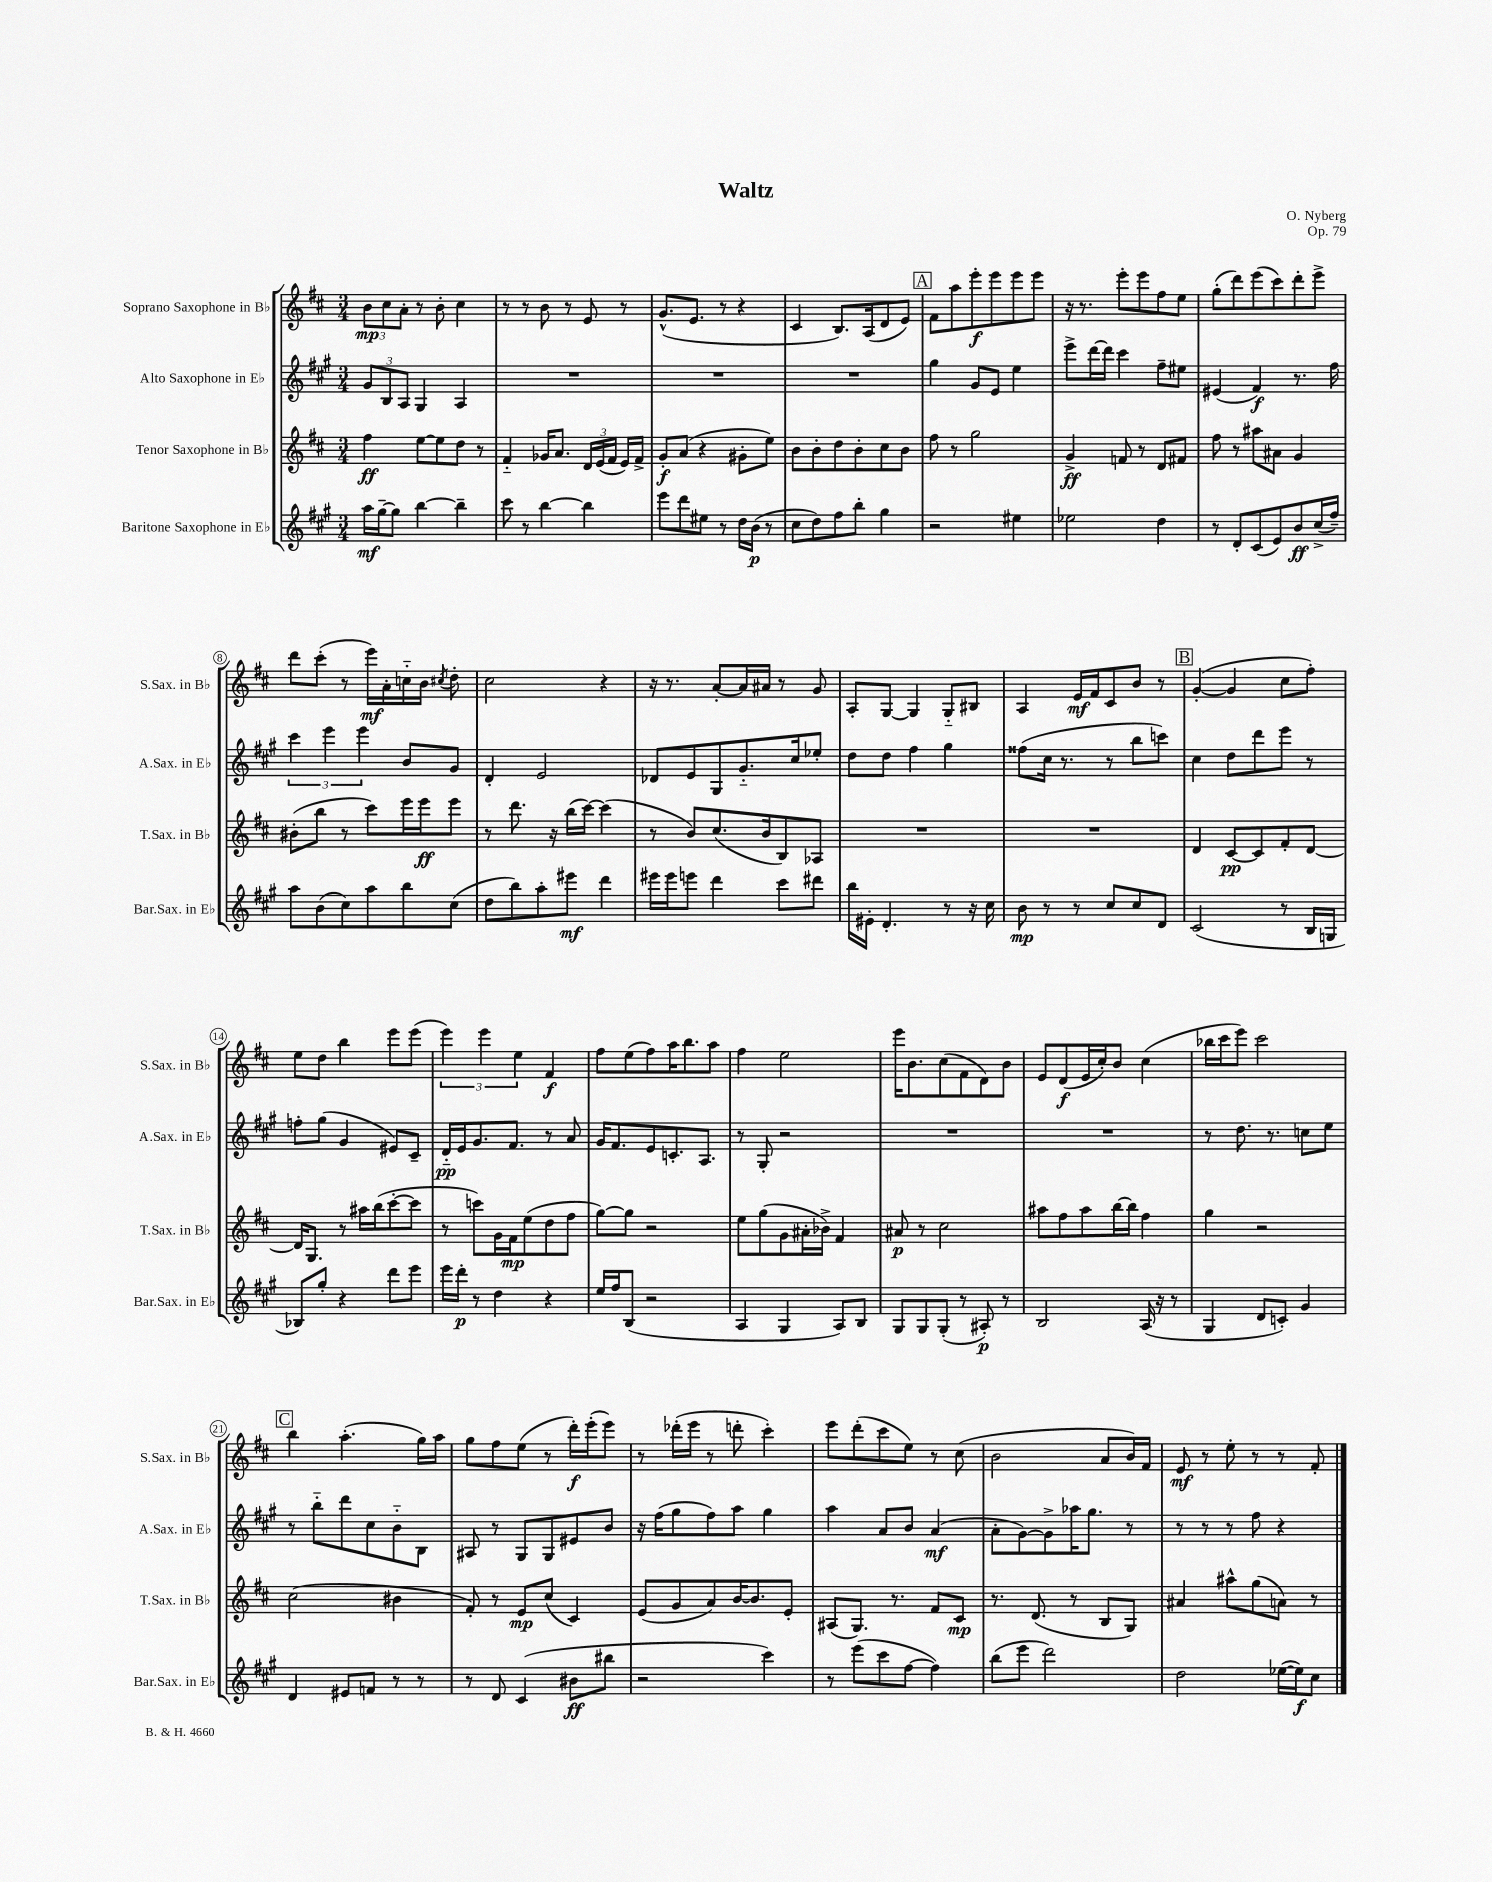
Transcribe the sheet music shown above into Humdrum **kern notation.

**kern	**dynam	**kern	**dynam	**kern	**dynam	**kern	**dynam
*part4	*part4	*part3	*part3	*part2	*part2	*part1	*part1
*staff4	*staff4	*staff3	*staff3	*staff2	*staff2	*staff1	*staff1
*I"Baritone Saxophone in E♭	*	*I"Tenor Saxophone in B♭	*	*I"Alto Saxophone in E♭	*	*I"Soprano Saxophone in B♭	*
*I'Bar.Sax. in E♭	*	*I'T.Sax. in B♭	*	*I'A.Sax. in E♭	*	*I'S.Sax. in B♭	*
*clefG2	*	*clefG2	*	*clefG2	*	*clefG2	*
*k[f#c#g#]	*	*k[f#c#]	*	*k[f#c#g#]	*	*k[f#c#]	*
*M3/4	*	*M3/4	*	*M3/4	*	*M3/4	*
=1	=1	=1	=1	=1	=1	=1	=1
16aa\LL	mf	4ff#\	ff	12g#/L	.	12b\L	mp
[16gg#~\J	.	.	.	.	.	.	.
.	.	.	.	12B/	.	12cc#\	.
8gg#\J]	.	.	.	.	.	.	.
.	.	.	.	12A/J	.	12a'\J	.
[4bb\	.	[8ee\L	.	4G#/	.	8r	.
.	.	8ee\]	.	.	.	8b'\	.
4bb~\]	.	8dd\J	.	4A/	.	4cc#\	.
.	.	8r	.	.	.	.	.
=2	=2	=2	=2	=2	=2	=2	=2
8ccc#\	.	4f#/	.	2.r	.	8r	.
8r	.	.	.	.	.	8r	.
[4bb\	.	16g-X/KL	.	.	.	8b\	.
.	.	8.a/J	.	.	.	.	.
.	.	.	.	.	.	8r	.
4bb\]	.	24d/LL	.	.	.	8e/	.
.	.	(24e/	.	.	.	.	.
.	.	24f#/JJ	.	.	.	.	.
.	.	16e/LL)	.	.	.	8r	.
.	.	16f#^/JJ	.	.	.	.	.
=3	=3	=3	=3	=3	=3	=3	=3
8eee\L	.	8g'/L	f	2.r	.	(8.g^^/L	.
8ddd\	.	(8a/J	.	.	.	.	.
.	.	.	.	.	.	8.e/J	.
8ee#X\J	.	4r	.	.	.	.	.
8r	.	.	.	.	.	8r	.
16dd\LL	.	8g#X'\L	.	.	.	4r	.
(16b\JJ	p	.	.	.	.	.	.
8r	.	8ee\J)	.	.	.	.	.
=4	=4	=4	=4	=4	=4	=4	=4
8cc#\L	.	8b\L	.	2.r	.	4c#/	.
8dd\)	.	8b'\	.	.	.	.	.
8ff#\	.	8dd\	.	.	.	8.B/L)	.
8bb'\J	.	8b'\	.	.	.	.	.
.	.	.	.	.	.	(16A/k	.
4gg#\	.	8cc#\	.	.	.	8d/	.
.	.	8b\J	.	.	.	8e/J)	.
!!LO:REH:place=s1:t=A
=5	=5	=5	=5	=5	=5	=5	=5
2r	.	8ff#\	.	4gg#\	.	8f#\L	.
.	.	8r	.	.	.	8aa\	.
.	.	2gg\	.	8g#/L	.	8eee'\	f
.	.	.	.	8e/J	.	8eee\	.
4ee#X\	.	.	.	4ee\	.	8eee\	.
.	.	.	.	.	.	8eee\J	.
=6	=6	=6	=6	=6	=6	=6	=6
2ee-X\	.	4g^/	ff	8eee^\L	.	16r	.
.	.	.	.	.	.	8.r	.
.	.	.	.	[16ddd\L	.	.	.
.	.	.	.	16ddd\JJ]	.	.	.
.	.	8fn/	.	4ccc#\	.	8eee'\L	.
.	.	8r	.	.	.	8eee\	.
4dd\	.	8d/L	.	8ff#~\L	.	8ff#\	.
.	.	8f#X/J	.	8ee#X\J	.	8ee\J	.
=7	=7	=7	=7	=7	=7	=7	=7
8r	.	8ff#\	.	(4e#X/	.	(8gg'\L	.
8d'/L	.	8r	.	.	.	8ddd\)	.
(8c#/	.	8aa#X\L	.	4f#/)	f	(8eee\	.
8e/)	.	8a#X\J	.	.	.	8ccc#\)	.
8b/	ff	4g/	.	8.r	.	8ddd'\	.
(16cc#^/L	.	.	.	.	.	8eee^\J	.
16ff#~/JJ)	.	.	.	16ff#\	.	.	.
!!LO:LB:g=z
=8	=8	=8	=8	=8	=8	=8	=8
8aa\L	.	(8b#X'\L	.	6ccc#\	.	8ddd\L	.
(8b\	.	8bb\J	.	.	.	(8ccc#'\J	.
.	.	.	.	6eee\	.	.	.
8cc#\)	.	8r	.	.	.	8r	.
.	.	.	.	6eee\	.	.	.
8aa\	.	8ccc#\L)	.	.	.	16eee\LL)	mf
.	.	.	.	.	.	16a'\	.
8bb\	.	16eee\L	.	8b/L	.	16ccn\	.
.	.	16eee\J	ff	.	.	16b\JJ	.
.	.	.	.	.	.	8qcc#X/	.
(8cc#\J	.	8eee\J	.	8g#/J	.	8dd'\	.
=9	=9	=9	=9	=9	=9	=9	=9
8dd\L	.	8r	.	4d'/	.	2cc#\	.
8bb\)	.	8.ddd\	.	.	.	.	.
8aa'\	.	.	.	2e/	.	.	.
.	.	16r	.	.	.	.	.
8eee#X\J	mf	(16bb\LL	.	.	.	.	.
.	.	[16ccc#\JJ)	.	.	.	.	.
4ddd\	.	(4ccc#\]	.	.	.	4r	.
=10	=10	=10	=10	=10	=10	=10	=10
16eee#X\LL	.	8r	.	8d-X/L	.	16r	.
16eee#\J	.	.	.	.	.	8.r	.
8eeen\J	.	8b/L)	.	8e/	.	.	.
4ddd\	.	(8.cc#/	.	8G#/	.	[8a'/L	.
.	.	.	.	8.g#/	.	16a/L]	.
.	.	16b/k	.	.	.	16a#X/JJ	.
8ccc#\L	.	8B/)	.	.	.	8r	.
.	.	.	.	16cc#/k	.	.	.
8ddd#X\J	.	8A-X/J	.	8ee-X'/J	.	8g/	.
=11	=11	=11	=11	=11	=11	=11	=11
16bb\LL	.	2.r	.	8dd\L	.	8A'/L	.
16e#X'\JJ	.	.	.	.	.	.	.
4.d'/	.	.	.	8dd\J	.	[8G/J	.
.	.	.	.	4ff#\	.	4G/]	.
8r	.	.	.	4gg#\	.	8G/L	.
16r	.	.	.	.	.	8B#X/J	.
16cc#\	.	.	.	.	.	.	.
=12	=12	=12	=12	=12	=12	=12	=12
8b\	mp	2.r	.	(8ff##X\L	.	4A/	.
8r	.	.	.	16cc#\Jk	.	.	.
.	.	.	.	8.r	.	.	.
8r	.	.	.	.	.	16e/LL	mf
.	.	.	.	.	.	16f#/J	.
8cc#/L	.	.	.	8r	.	8c#/	.
8cc#/	.	.	.	8bb\L	.	8b/J	.
8d/J	.	.	.	8cccn\J)	.	8r	.
!!LO:REH:place=s1:t=B
=13	=13	=13	=13	=13	=13	=13	=13
(2c#/	.	4d/	.	4cc#\	.	([4g'/	.
.	.	[8c#/L	pp	8dd\L	.	4g/]	.
.	.	8c#/]	.	8ddd\	.	.	.
8r	.	8f#'/	.	8eee\J	.	8cc#\L	.
16B/LL	.	[8d/J	.	8r	.	8ff#'\J)	.
16Gn/JJ	.	.	.	.	.	.	.
!!LO:LB:g=z
=14	=14	=14	=14	=14	=14	=14	=14
8B-X/L)	.	16d/KL]	.	8ffn'\L	.	8ee\L	.
.	.	8.G/J	.	.	.	.	.
8gg#'/J	.	.	.	(8gg#\J	.	8dd\J	.
4r	.	8r	.	4g#/	.	4bb\	.
.	.	16aa#X\LL	.	.	.	.	.
.	.	(16bb\J	.	.	.	.	.
8ddd\L	.	[8ccc#'\	.	8e#X/L)	.	8eee\L	.
8eee\J	.	8ccc#\J]	.	8c#~/J	.	(8eee\J	.
=15	=15	=15	=15	=15	=15	=15	=15
16eee\LL	.	8r	.	16d/LL	pp	6eee\)	.
16ddd'\JJ	p	.	.	16e/J	.	.	.
8r	.	8cccn\L)	.	8.g#/	.	.	.
.	.	.	.	.	.	6eee\	.
4dd\	.	16g\L	.	.	.	.	.
.	.	16f#\J	mp	8.f#/J	.	.	.
.	.	.	.	.	.	6ee\	.
.	.	(8ee\	.	.	.	.	.
4r	.	8dd\	.	8r	.	4f#/	f
.	.	8ff#\J	.	8a/	.	.	.
=16	=16	=16	=16	=16	=16	=16	=16
16ee/LL	.	[8gg\L)	.	16g#/KL	.	8ff#\L	.
16ff#/J	.	.	.	8.f#/	.	.	.
(8B/J	.	8gg\J]	.	.	.	(8ee\	.
2r	.	2r	.	8e/	.	8ff#\)	.
.	.	.	.	8.cn'/	.	16aa\K	.
.	.	.	.	.	.	8.bb\	.
.	.	.	.	8.A/J	.	.	.
.	.	.	.	.	.	8aa\J	.
=17	=17	=17	=17	=17	=17	=17	=17
4A/	.	8ee\L	.	8r	.	4ff#\	.
.	.	(8gg\	.	8G#'/	.	.	.
4G#/	.	8g\	.	2r	.	2ee\	.
.	.	16a#X'\L	.	.	.	.	.
.	.	16b-X^\JJ)	.	.	.	.	.
8A/L)	.	4f#/	.	.	.	.	.
8B/J	.	.	.	.	.	.	.
=18	=18	=18	=18	=18	=18	=18	=18
8G#/L	.	8a#X/	p	2.r	.	16eee\KL	.
.	.	.	.	.	.	8.b\	.
8G#/	.	8r	.	.	.	.	.
(8G#'/J	.	2cc#\	.	.	.	(8cc#\	.
8r	.	.	.	.	.	8f#\	.
8A#X'/)	p	.	.	.	.	8d\)	.
8r	.	.	.	.	.	8b\J	.
=19	=19	=19	=19	=19	=19	=19	=19
2B/	.	8aa#X\L	.	2.r	.	8e/L	.
.	.	8ff#\	.	.	.	(8d/	f
.	.	8aa#\	.	.	.	16e/L	.
.	.	.	.	.	.	16cc#'/J)	.
.	.	[16bb\L	.	.	.	8b/J	.
.	.	16bb\JJ]	.	.	.	.	.
(16A/	.	4ff#\	.	.	.	(4cc#\	.
16r	.	.	.	.	.	.	.
8r	.	.	.	.	.	.	.
=20	=20	=20	=20	=20	=20	=20	=20
4G#/	.	4gg\	.	8r	.	16bb-X\LL	.
.	.	.	.	.	.	16ccc#\J	.
.	.	.	.	8.dd\	.	8eee\J)	.
8d/L	.	2r	.	.	.	2ccc#\	.
.	.	.	.	8.r	.	.	.
8cn'/J)	.	.	.	.	.	.	.
4g#/	.	.	.	8ccn\L	.	.	.
.	.	.	.	8ee\J	.	.	.
!!LO:LB:g=z
!!LO:REH:place=s1:t=C
=21	=21	=21	=21	=21	=21	=21	=21
4d/	.	(2cc#\	.	8r	.	4bb\	.
.	.	.	.	8bb\L	.	.	.
8e#X/L	.	.	.	8ddd\	.	(4.aa'\	.
8fn/J	.	.	.	8cc#\	.	.	.
8r	.	4b#X\	.	8b\	.	.	.
8r	.	.	.	8B\J	.	16gg\LL)	.
.	.	.	.	.	.	16aa\JJ	.
=22	=22	=22	=22	=22	=22	=22	=22
8r	.	8f#'/)	.	8A#X/	.	8gg\L	.
8d/	.	8r	.	8r	.	8ff#\	.
(4c#/	.	8e/L	mp	8G#/L	.	(8ee\J	.
.	.	(8cc#/J	.	8G#/	.	8r	.
8b#X\L	ff	4c#/)	.	8e#X/	.	16ddd'\LL)	f
.	.	.	.	.	.	(16eee'\J	.
8bb#X\J	.	.	.	8b/J	.	8eee\J)	.
=23	=23	=23	=23	=23	=23	=23	=23
2r	.	(8e/L	.	16r	.	8r	.
.	.	.	.	(16ff#\KL	.	.	.
.	.	8g/	.	8gg#\	.	(16ddd-X'\LL	.
.	.	.	.	.	.	16eee\JJ	.
.	.	8a/)	.	8ff#\)	.	8r	.
.	.	[16b/K	.	8aa\J	.	8dddn'\	.
.	.	8.b/]	.	.	.	.	.
4ccc#\)	.	.	.	4gg#\	.	4ccc#'\)	.
.	.	8e'/J	.	.	.	.	.
=24	=24	=24	=24	=24	=24	=24	=24
8r	.	(8A#X/L	.	4aa\	.	8eee\L	.
(8eee\L	.	8.G/J)	.	.	.	(8ddd'\	.
8ccc#\	.	.	.	8a/L	.	8ccc#\	.
.	.	8.r	.	.	.	.	.
[8ff#\J	.	.	.	8b/J	.	8ee\J)	.
4ff#\])	.	8f#/L	.	(4a/	mf	8r	.
.	.	8c#/J	mp	.	.	(8cc#\	.
=25	=25	=25	=25	=25	=25	=25	=25
(8bb\L	.	8.r	.	8a'\L	.	2b\	.
8eee\J	.	.	.	[8g#\)	.	.	.
.	.	(8.d/	.	.	.	.	.
2ddd\)	.	.	.	8g#^\]	.	.	.
.	.	8r	.	16aa-X\K	.	.	.
.	.	.	.	8.gg#\J	.	.	.
.	.	8B/L	.	.	.	8a/L	.
.	.	8G/J)	.	8r	.	16b/L)	.
.	.	.	.	.	.	16f#/JJ	.
=26	=26	=26	=26	=26	=26	=26	=26
2dd\	.	4a#X/	.	8r	.	8e/	mf
.	.	.	.	8r	.	8r	.
.	.	8aa#X^^\L	.	8r	.	8ee'\	.
.	.	(8gg\	.	8ff#\	.	8r	.
([16ee-X\LL	.	8an\J)	.	4r	.	8r	.
16ee-\J])	f	.	.	.	.	.	.
8cc#\J	.	8r	.	.	.	8f#'/	.
==	==	==	==	==	==	==	==
*-	*-	*-	*-	*-	*-	*-	*-
